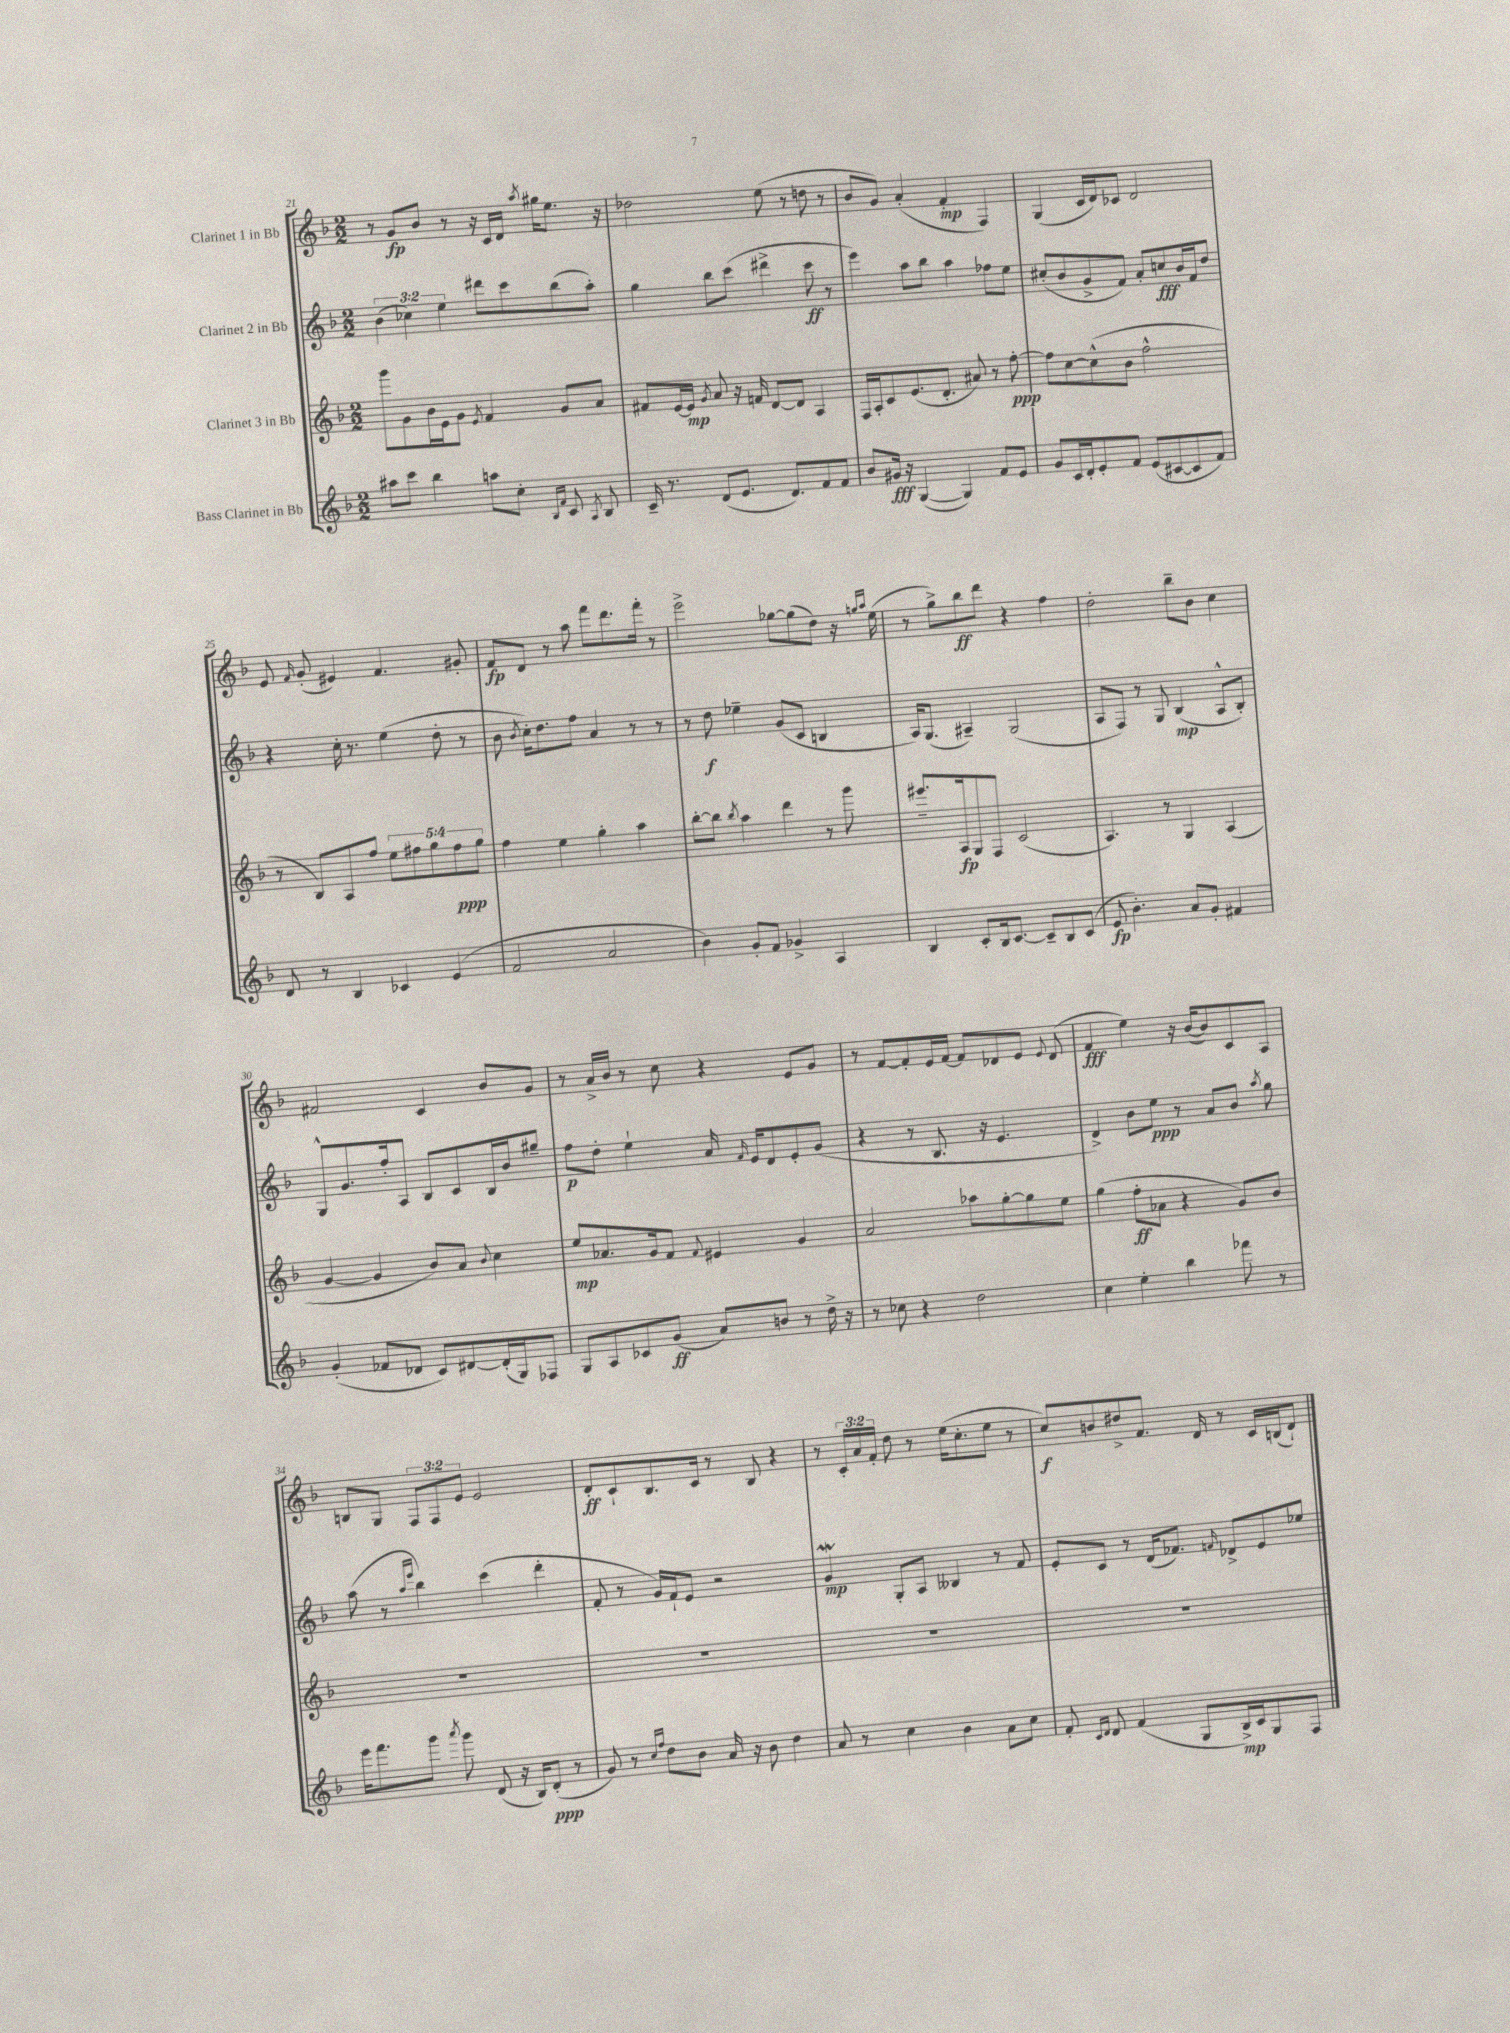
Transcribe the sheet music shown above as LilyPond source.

<<
\new StaffGroup <<
\new Staff = "s0" \with { instrumentName = "Clarinet 1 in Bb" } {
    \clef treble \key f \major \numericTimeSignature \time 2/2 \override Staff.TupletNumber.text = #tuplet-number::calc-fraction-text
    \autoBeamOff r8 g'8[\fp bes'8] r8 r16 c'16[ d'16] \acciaccatura { a''8 } gis''16[ e''8.] r16 |
    des''2 e''8( r8 d''8 r8 |
    bes'8[ g'8]) a'4-.( f'4-.\mp f4) |
    g4( c'16[ d'16) ces'8] d'2 |
    e'8 \grace { f'16 } g'8-.( eis'4) f'4. gis'8-. |
    f'8[\fp d'8] r8 a''8 f'''8[ d'''8. f'''16]-. r8 |
    e'''2-> ges''8[~ ges''8( d''8]) r16 \grace { g''16[ a''16] } e''16( |
    r8 g''8[->) bes''8\ff d'''8] r4 f''4 |
    d''2-. bes''8[-- bes'8] c''4 |
    fis'2 c'4 bes'8[ g'8] |
    r8 a'16[-> bes'16] r8 c''8 r4 e'8[ g'8] |
    r8 f'8[~ f'8-. e'16 f'16]~ f'8[ des'8 e'8] \appoggiatura { e'8 } des'8( |
    f'4\fff e''4) r16 bes'16[~( bes'8) c'8 a8] |
    b8[ g8] \tuplet 3/2 { f8[ f8 e'8] } e'2 |
    d'8[-.\ff c'8-! bes8. c'16] r8 bes8 r4 |
    r8 \tuplet 3/2 { c'16[-. a'16 f'16]-. } d''8 r8 e''16[( c''8.-. e''8] r8 |
    c''8[\f) b'8 dis''8-> f'8.] d'16 r8 c'16[ b16( d'8]-!) \bar "|." |
}
\new Staff = "s1" \with { instrumentName = "Clarinet 2 in Bb" } {
    \clef treble \key f \major \numericTimeSignature \time 2/2 \override Staff.TupletNumber.text = #tuplet-number::calc-fraction-text
    \autoBeamOff \tuplet 3/2 { bes'4( ces''4) e''4 } dis'''8[ c'''8 bes''8( a''8]-.) |
    g''4 bes''8[ c'''8]( dis'''4-> c'''8\ff r8 |
    e'''4) a''8[ bes''8] a''4 fes''8[ e''8] |
    cis''8[-.( bes'8 g'8-> f'8]) a'8[-. c''8\fff bes'16 f'16 d''8] |
    r4 c''16-. r8. e''4( d''8-. r8 |
    bes'8 \acciaccatura { bes'8 } c''16[-.) d''8. f''8] a'4 r8 r8 |
    r8 d''8\f ees''4-- g'8[( c'8] b4 |
    a16[) g8.]( ais4--) g2( |
    a8[ f8]) r8 g8 bes4\mp( a8[-^ bes8]-.) |
    g8[-^ g'8. f''16-. a8] bes8[ c'8 bes16 bes'16 gis''8]-- |
    f''8[\p d''8]-. e''4-! a'16 \grace { f'16 } e'16[ d'8 e'8-. g'8]( |
    r4 r8 bes8. r16 e'4. |
    d'4->) bes'8[ e''8]\ppp r8 a'8[ bes'8] \acciaccatura { a''8 } g''8 |
    a''8( r8 \grace { a''16[ e'''16] } bes''4) c'''4( d'''4-. |
    f'8-. r8 g'16[) f'16-! e'8] r2 |
    g'4\mordent\mp g8[-. a8] beses4 r8 f'8 |
    e'8[-. c'8] r8 d'16[( fes'8.]) \grace { f'16 } des'8[-> e'8 ees''8] \bar "|." |
}
\new Staff = "s2" \with { instrumentName = "Clarinet 3 in Bb" } {
    \clef treble \key f \major \numericTimeSignature \time 2/2 \override Staff.TupletNumber.text = #tuplet-number::calc-fraction-text
    \autoBeamOff g'''8[ g'8 bes'16 e'16 g'8] \acciaccatura { e'8 } f'4 g'8[ a'8] |
    fis'8[ e'16~ e'16]\mp \acciaccatura { g'8 } a'8 r16 f'16 d'8[~ d'8] a4 |
    f16[ a16-. c'8 e'8.( d'8.]-. ais'8) r8 f''8~-.\ppp |
    f''8[ c''8~ c''8-^( bes'8] f''2-^ |
    r8 bes8[) a8 f''8] \tuplet 5/4 { e''8[ fis''8 g''8 fis''8\ppp g''8] } |
    f''4 e''4 g''4-. a''4 |
    bes''8[~-. bes''8] \acciaccatura { bes''8 } a''4 d'''4 r8 g'''8 |
    eis'''8.[-- a16\fp g8 f8] c'2( |
    a4.) r8 g4 a4( |
    g'4~ g'4 bes'8[) a'8] \appoggiatura { bes'8 } c''4 |
    e''8[\mp aes'8. g'16 f'8] \appoggiatura { f'8 } eis'4 g'4 |
    a'2 aes''8[ g''8~-. g''8 e''8] |
    g''4( f''8[-.\ff aes'8] r4 g'8[) bes'8] |
    R1 |
    R1 |
    R1 |
    R1 \bar "|." |
}
\new Staff = "s3" \with { instrumentName = "Bass Clarinet in Bb" } {
    \clef treble \key f \major \numericTimeSignature \time 2/2
    \autoBeamOff ais''8[ c'''8] bes''4 a''8[ c''8]-. \grace { bes16[ f'16] } c'8 \acciaccatura { a8 } bes8 |
    c'16-- r8. d'8[( e'8.] d'8.[) f'8 f'8] |
    bes'8[ gis'16]\fff r16 g4~( g4) f'8[ e'8] |
    g'8[ c'16 d'16-. e'8-. f'8] e'8[( cis'8~ cis'8 f'8]) |
    d'8 r8 bes4 ces'4 e'4( |
    f'2 a'2 |
    bes'4) g'8[-. f'8] ges'4-> a4 |
    bes4 c'8[-. bes16 c'8.]~ c'8[-- bes8 c'8]( |
    e'8\fp bes'4.-.) a'8[ g'8]-. fis'4 |
    g'4-.( fes'8[ des'8] c'8[) dis'8~ dis'16-.( g16) fes8] |
    g8[ a8 ces'8 g'8]\ff( a'8[) b'8] r8 d''16-> r16 |
    r8 ces''8 r4 d''2 |
    c''4 e''4-. bes''4 fes'''8 r8 |
    e'''16[ f'''8. g'''8] \acciaccatura { a'''8 } g'''8 d'8( r16 bes16[) d'8]-.\ppp( r8 |
    g'8) r8 \grace { c''16[ f''16] } d''8[ bes'8] a'16 r16 bes'8 d''4 |
    a'8 r8 c''4 bes'4 a'8[ c''8] |
    f'8-. \grace { c'16[ d'16] } d'8 f'4( g8[ bes16->\mp) c'16 g8 f8] \bar "|." |
}
>>
>>
\layout { \context { \Score currentBarNumber = #21 } }
